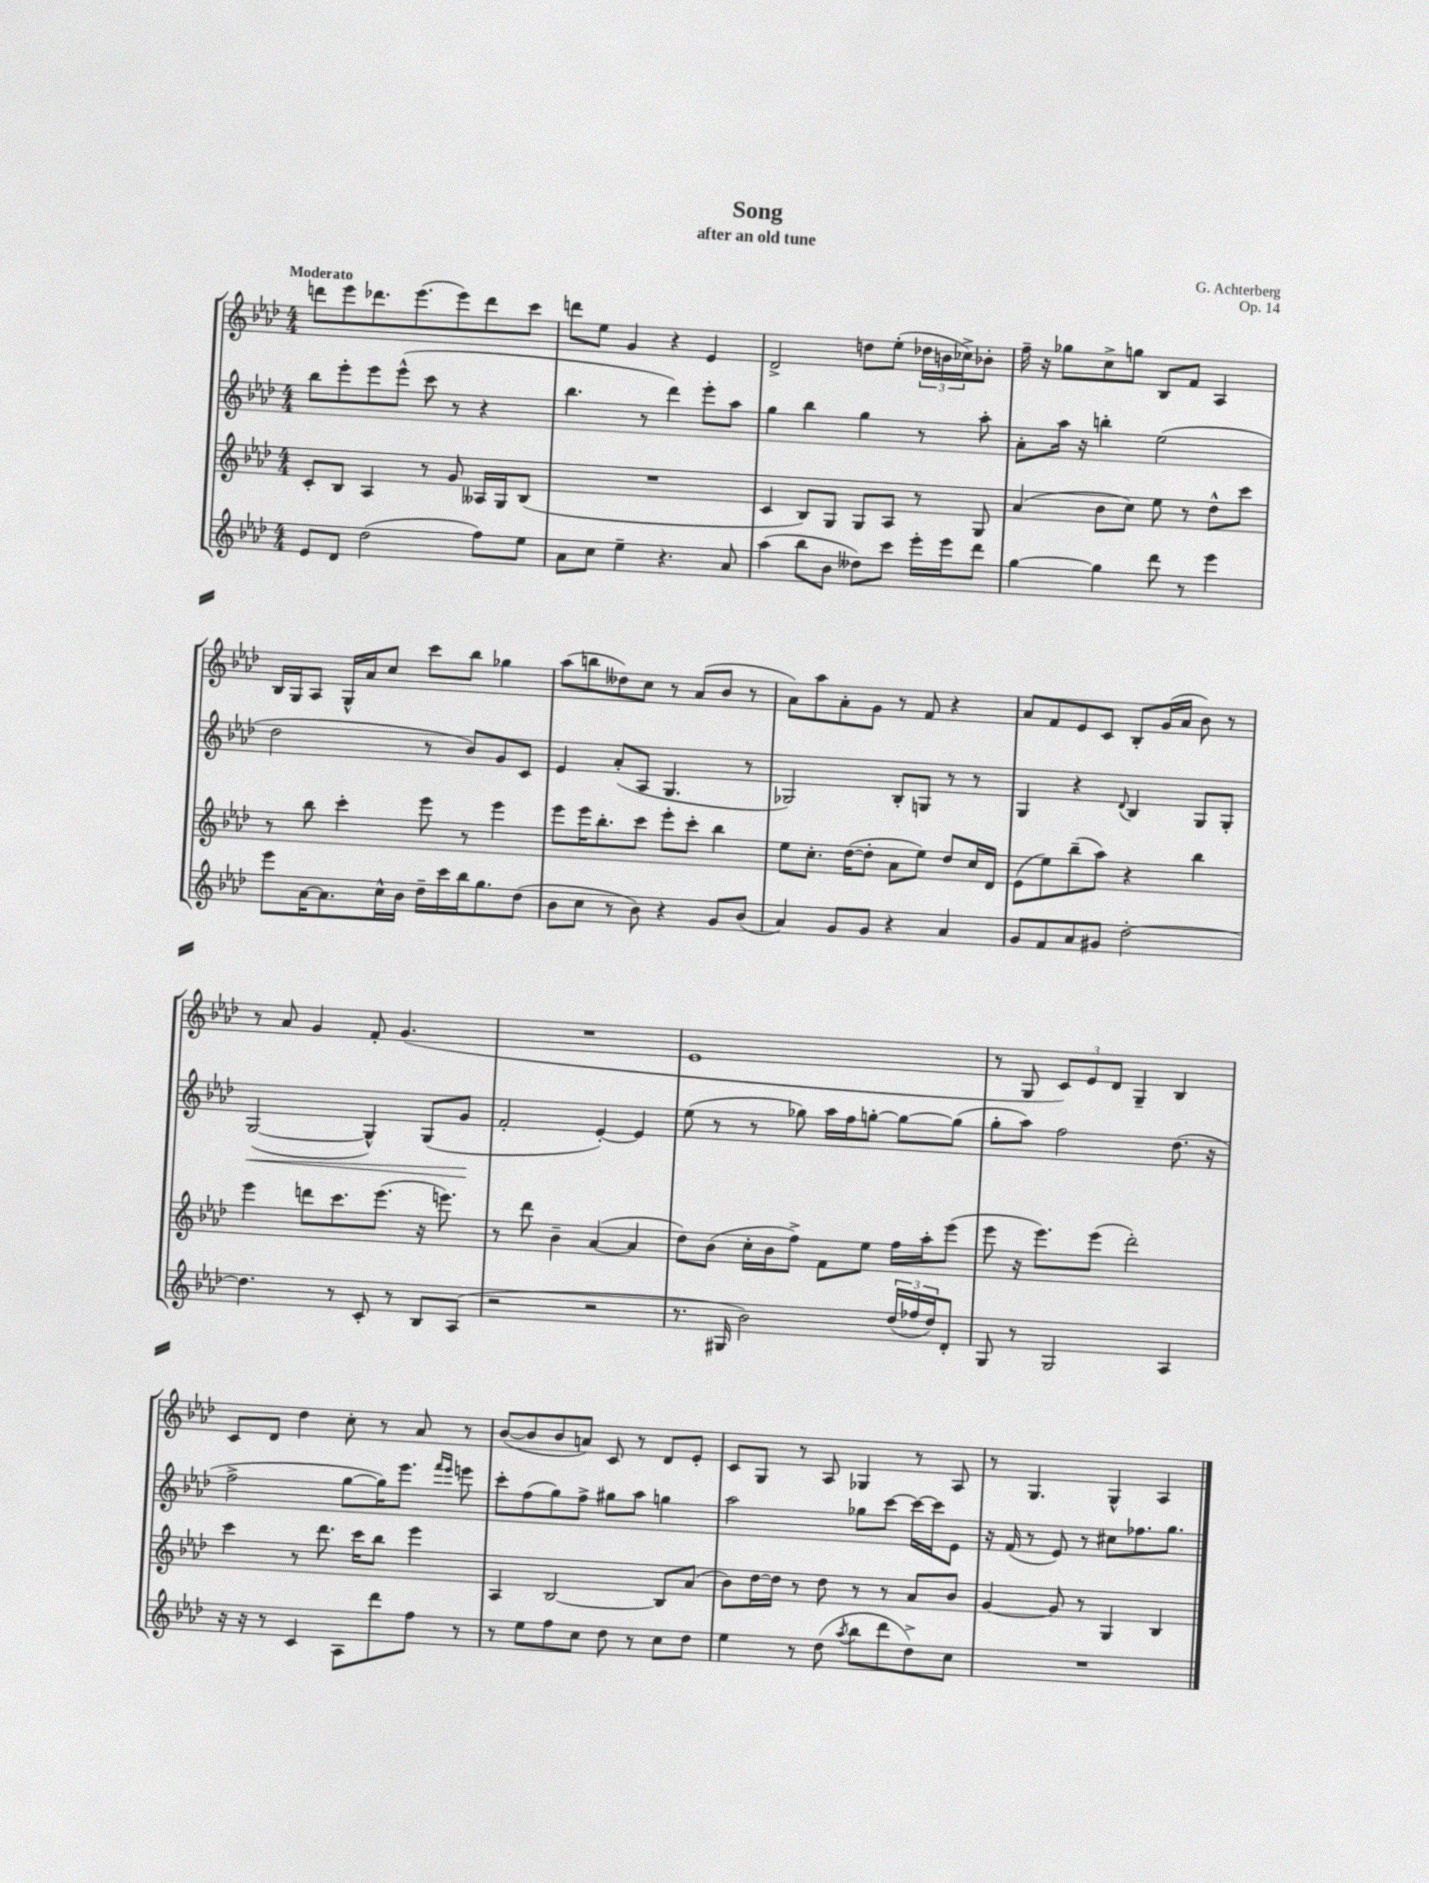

**kern	**kern	**kern	**dynam	**kern
*part4	*part3	*part2	*part2	*part1
*staff4	*staff3	*staff2	*staff2	*staff1
*clefG2	*clefG2	*clefG2	*	*clefG2
*k[b-e-a-d-]	*k[b-e-a-d-]	*k[b-e-a-d-]	*	*k[b-e-a-d-]
*M4/4	*M4/4	*M4/4	*	*M4/4
=1	=1	=1	=1	=1
!	!	!	!	!LO:TX:a:B:t=Moderato
8e-/L	8c'/L	8bb-\L	.	8dddn\L
8d-/J	8B-/J	8eee-'\	.	8eee-\
(2dd-\	4A-/	8eee-\	.	8.ddd-X\
.	.	(8eee-^^\J	.	.
.	.	.	.	(8.eee-\
.	8r	8ccc\	.	.
.	8g/	8r	.	8eee-\)
8ff\L)	16A--X/LL	4r	.	8ddd-\
.	16G/J	.	.	.
8ee-\J	(8B-/J	.	.	8ccc\J
=2	=2	=2	=2	=2
8a-\L	1r	4.bb-\	.	8dddn\L
8cc\J	.	.	.	8ee-\J
4ee-~\	.	.	.	4g/
.	.	8r	.	.
4.r	.	4ddd-\)	.	4r
.	.	8eee-'\L	.	4e-/
8a-/	.	8aa-\J	.	.
=3	=3	=3	=3	=3
(4aa-\	4c/	4gg\	.	2d-^/
8bb-\L	8B-/L)	4bb-\	.	.
8b-\J	8G/J	.	.	.
8dd--X\L)	8G/L	4gg\	.	8ddn\L
8ccc\J	8A-/J	.	.	(8ee-'\J
16eee-'\LL	8r	8r	.	24dd-X\LL
.	.	.	.	24bn\
16eee-\J	.	.	.	.
.	.	.	.	24cc-X^\J)
8ddd-\J	8G/	8aa-'\	.	8b-X'\J
=4	=4	=4	=4	=4
[4gg\	(4a-/	8a-'\L	.	16ff~\
.	.	.	.	16r
.	.	16aa-\Jk	.	8gg-X\L
.	.	16r	.	.
4gg\]	8b-\L	4bbn'\	.	8cc^\
.	8cc\J)	.	.	8ggn\J
8ddd-\	8ee-\	(2ee-\	.	8B-/L
8r	8r	.	.	8f/J
4eee-\	8dd-^^\L	.	.	4A-/
.	8ccc\J	.	.	.
!!LO:LB:g=z
=5	=5	=5	=5	=5
8eee-\L	8r	2dd-\	.	16B-/LL
.	.	.	.	16G/J
[16a-\K	8bb-\	.	.	8A-/J
8.a-\]	.	.	.	.
.	4ccc'\	.	.	16G^^/LL
.	.	.	.	16a-/J
16cc^^\L	.	.	.	8cc/J
16b-\JJ	.	.	.	.
16dd-~\LL	8eee-\	8r	.	8ccc\L
16ccc\	.	.	.	.
16bb-\J	8r	8b-/L)	.	8bb-\J
8.gg\	.	.	.	.
.	4eee-\	8g/	.	4gg-X\
(8dd-\J	.	8c/J	.	.
=6	=6	=6	=6	=6
8b-\L	8eee-\L	4e-/	.	(8aa-\L
8cc\J	16eee-\K	.	.	8bbn\
.	8.bb-'\	.	.	.
8r	.	(8a-'/L	.	8dd--X\)
8b-\)	8ccc\J	8A-/J	.	8cc\J
4r	8eee-'\L	4.G/	.	8r
.	8ccc'\J	.	.	(8a-/L
8g/L	4bb-\	.	.	8b-/J
(8b-/J	.	8r	.	8r
=7	=7	=7	=7	=7
4a-/)	8ee-\L	2G-X/)	.	8a-\L)
.	8.cc'\J	.	.	8aa-\
8g/L	.	.	.	8a-'\
.	([16dd-\KL	.	.	.
8g/J	8dd-'\J]	.	.	8g\J
4r	8a-\L	8B-'/L	.	8r
.	8ee-\J)	8Gn/J	.	8f/
4a-/	8dd-/L	8r	.	4r
.	16cc/L	8r	.	.
.	16d-/JJ	.	.	.
=8	=8	=8	=8	=8
8g/L	(8e-\L	4G/	.	8a-/L
8f/	8ee-\)	.	.	8f/
8a-/	(8bb-~\	4r	.	8e-/
8g#X/J	8aa-\J)	.	.	8c/J
.	.	8qqd-/	.	.
[2dd-'\	4r	4B-/	.	8B-'/L
.	.	.	.	(16g/L
.	.	.	.	16a-/JJ
.	4bb-\	8G/L	.	8b-\)
.	.	8G'/J	.	8r
!!LO:LB:g=z
=9	=9	=9	=9	=9
!	!	!	!LO:HP:b	!
4.dd-\]	4eee-\	([2G/	<	8r
.	.	.	.	8a-/
.	8dddn\L	.	.	4g/
8r	8.ccc\	.	.	.
8c'/	.	4G^^/])	.	8f'/
.	(8.eee-\J	.	.	.
8r	.	.	.	(4.g/
8B-/L	16r	(8G/L	.	.
.	8.eeen\)	.	.	.
(8A-/J	.	8g/J	.	.
.	.	.	[	.
=10	=10	=10	=10	=10
2r	8r	2f'/	.	1r
.	8ddd-\	.	.	.
.	4b-~\	.	.	.
2r	([4a-/	[4e-'/)	.	.
.	4a-/]	4e-/]	.	.
=11	=11	=11	=11	=11
8.r	8dd-\L)	(8ee-\	.	1e-
.	(8b-\J	8r	.	.
16G#X/	.	.	.	.
2b-\)	16cc'\LL	8r	.	.
.	16b-\J	.	.	.
.	8ff^\J)	8gg-X\)	.	.
.	8f\L	16aa-\LL	.	.
.	.	16ff\J	.	.
.	8ee-\J	[8ggn'\J	.	.
(24dd-/LL	16ff\LL	8gg\L_	.	.
24ff-X/	.	.	.	.
.	16aa-'\J	.	.	.
24dd-/J)	.	.	.	.
8d-'/J	(8eee-\J	(8gg\J]	.	.
=12	=12	=12	=12	=12
8G/	8eee-\	8gg'\L	.	8r
8r	16r	8aa-\J)	.	8G/
.	8.eee-\L)	.	.	.
2G/	.	2ff\	.	12c/L)
.	.	.	.	12e-/
.	(8eee-\J	.	.	.
.	.	.	.	12d-/J
.	2ddd-'\)	.	.	4G~/
4A-/	.	(8.dd-\	.	4B-/
.	.	16r	.	.
!!LO:LB:g=z
=13	=13	=13	=13	=13
16r	4ccc\	2ff^\	.	8c/L
16r	.	.	.	.
8r	.	.	.	8d-/J
4c/	8r	.	.	4dd-\
.	8.ddd-\	.	.	.
8A-\L	.	[8gg\L	.	8cc'\
.	16ccc\KL	.	.	.
8ddd-\	8bb-\J	16gg\K])	.	8r
.	.	8.eee-\J	.	.
8ff\J	4eee-\	.	.	8a-/
.	.	16qqfff/LL	.	.
.	.	16qqeee-/JJ	.	.
8r	.	8eeen\	.	8r
=14	=14	=14	=14	=14
8r	4A-/	8ccc'\L	.	([8b-/L
8ee-\L	.	(8ff\	.	8b-/]
8ff\	[2B-/	8gg\)	.	8b-/
8cc\J	.	8ff^\J	.	8an/J)
8dd-\	.	8gg#X\L	.	8c/
8r	.	8aa-\J	.	8r
8cc\L	8B-/L]	4ggn\	.	8d-/L
8dd-\J	(8a-/J	.	.	8e-'/J
=15	=15	=15	=15	=15
4ee-\	8b-\L)	2aa-\	.	8c/L
.	[16dd-\L	.	.	8G/J
.	16dd-\JJ]	.	.	.
8r	8r	.	.	8r
(8dd-\	8dd-\	.	.	8A-/
8qaa-/	.	.	.	.
8bb-\L	8r	8gg-X\L	.	4G-X/
8ddd-\	8r	[8ccc\J	.	.
8dd-^\)	8a-/L	16ccc\LL_	.	8r
.	.	16ccc\J]	.	.
8cc\J	8b-/J	8e-\J	.	8A-/
=16	=16	=16	=16	=16
1r	[4g/	16r	.	8r
.	.	(16f/	.	.
.	.	8r	.	4.G/
.	8g/]	8e-/)	.	.
.	8r	8r	.	.
.	4G/	8cc#X\L	.	4G^^/
.	.	8.ff-X\	.	.
.	4B-/	.	.	4A-/
.	.	8.gg\J	.	.
==	==	==	==	==
*-	*-	*-	*-	*-
